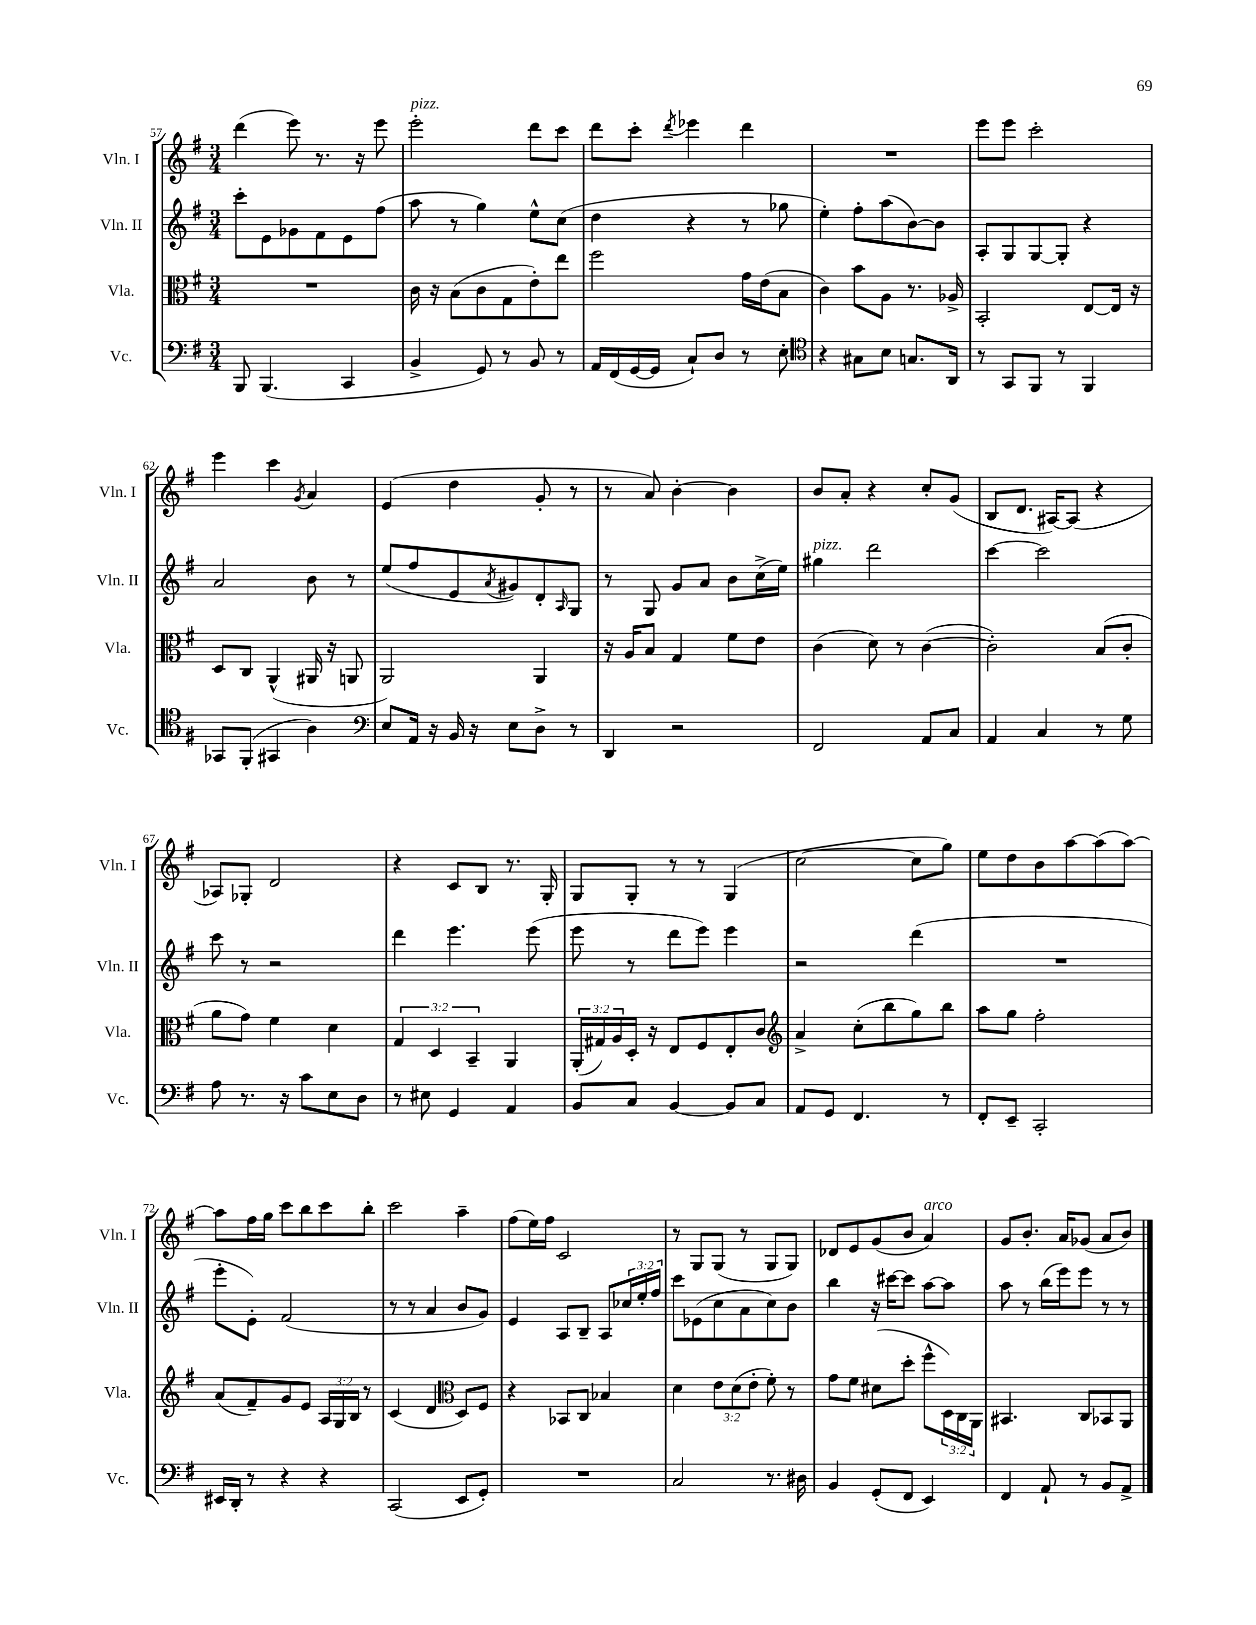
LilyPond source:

<<
\new StaffGroup <<
\new Staff = "s0" \with { instrumentName = "Vln. I" shortInstrumentName = "Vln. I" } {
    \clef treble \key g \major \numericTimeSignature \time 3/4
    d'''4( e'''8) r8. r16 e'''8 |
    e'''2-.^\markup { \italic "pizz." } d'''8 c'''8 |
    d'''8 c'''8-. \acciaccatura { d'''8 } ees'''4 d'''4 |
    R2. |
    e'''8 e'''8 c'''2-. |
    e'''4 c'''4 \acciaccatura { g'8 } a'4 |
    e'4( d''4 g'8-. r8 |
    r8 a'8) b'4~-. b'4 |
    b'8 a'8-. r4 c''8-. g'8( |
    b8 d'8. ais16~) ais8( r4 |
    aes8) ges8-. d'2 |
    r4 c'8 b8 r8. g16-. |
    g8 g8-. r8 r8 g4( |
    c''2~ c''8 g''8) |
    e''8 d''8 b'8 a''8~ a''8( a''8~) |
    a''8 fis''16 g''16 c'''8 b''8 c'''8 b''8-. |
    c'''2 a''4-- |
    fis''8( e''16) fis''16 c'2 |
    r8 g8 g8( r8 g8 g8) |
    des'8 e'8 g'8( b'8 a'4^\markup { \italic "arco" }) |
    g'8 b'8.-. a'16 ges'8( a'8 b'8) \bar "|." |
}
\new Staff = "s1" \with { instrumentName = "Vln. II" shortInstrumentName = "Vln. II" } {
    \clef treble \key g \major \numericTimeSignature \time 3/4 \override Staff.TupletNumber.text = #tuplet-number::calc-fraction-text
    c'''8-. e'8 ges'8 fis'8 e'8 fis''8( |
    a''8 r8 g''4) e''8-^ c''8( |
    d''4 r4 r8 ges''8 |
    e''4-.) fis''8-. a''8( b'8~) b'8 |
    a8-. g8 g8~ g8-. r4 |
    a'2 b'8 r8 |
    e''8( fis''8 e'8 \acciaccatura { a'8 } gis'8) d'8-. \grace { a16 } g8 |
    r8 g8 g'8 a'8 b'8 c''16->( e''16) |
    gis''4^\markup { \italic "pizz." } d'''2 |
    c'''4~ c'''2 |
    c'''8 r8 r2 |
    d'''4 e'''4. e'''8( |
    e'''8 r8 d'''8 e'''8) e'''4 |
    r2 d'''4( |
    R2. |
    e'''8-. e'8-.) fis'2( |
    r8 r8 a'4 b'8 g'8) |
    e'4 a8 b8-- a8 \tuplet 3/2 { ces''16 e''16-. fis''16 } |
    c'''8 ees'8( c''8 a'8 c''8) b'8 |
    b''4 r16 cis'''16~ cis'''8 a''8~ a''8 |
    a''8 r8 b''16( e'''16) e'''8 r8 r8 \bar "|." |
}
\new Staff = "s2" \with { instrumentName = "Vla." shortInstrumentName = "Vla." } {
    \clef alto \key g \major \numericTimeSignature \time 3/4 \override Staff.TupletNumber.text = #tuplet-number::calc-fraction-text
    R2. |
    c'16 r16 b8( c'8 g8 e'8-.) e''8 |
    fis''2 g'16 e'16( b8 |
    c'4) b'8 a8 r8. aes16-> |
    b,2-. e8~ e16 r16 |
    d8 c8 a,4-^( ais,16 r16 a,8 |
    a,2) a,4 |
    r16 a16 b8 g4 fis'8 e'8 |
    c'4( d'8) r8 c'4~( |
    c'2-.) b8( c'8-. |
    a'8 g'8) fis'4 d'4 |
    \tuplet 3/2 { g4 d4 b,4-- } a,4 |
    \tuplet 3/2 { a,16-.( gis16) a16 } d16-. r16 e8 fis8 e8-. c'8 |
    \clef treble a'4-> c''8-.( b''8 g''8) b''8 |
    a''8 g''8 fis''2-. |
    a'8( fis'8--) g'8 e'8 \tuplet 3/2 { a16 g16 b16 } r8 |
    c'4( d'4 \clef alto d8) fis8 |
    r4 bes,8 c8 bes4 |
    d'4 \tuplet 3/2 { e'8 d'8( e'8-. } fis'8-.) r8 |
    g'8 fis'8 dis'8( d''8-. fis''8-^ \tuplet 3/2 { d16) c16 a,16 } |
    bis,4. c8 bes,8 a,8 \bar "|." |
}
\new Staff = "s3" \with { instrumentName = "Vc." shortInstrumentName = "Vc." } {
    \clef bass \key g \major \numericTimeSignature \time 3/4
    b,,8 b,,4.( c,4 |
    b,4-> g,8) r8 b,8 r8 |
    a,16 fis,16( g,16~ g,16 c8-!) d8 r8 e8-. |
    \clef tenor r4 gis8 b8 g8. a,16 |
    r8 g,8 fis,8 r8 fis,4 |
    ges,8 fis,8-.( gis,4 a4) |
    \clef bass e8 a,16 r16 b,16 r16 e8 d8-> r8 |
    d,4 r2 |
    fis,2 a,8 c8 |
    a,4 c4 r8 g8 |
    a8 r8. r16 c'8 e8 d8 |
    r8 eis8 g,4 a,4 |
    b,8 c8 b,4~ b,8 c8 |
    a,8 g,8 fis,4. r8 |
    fis,8-. e,8-- c,2-. |
    eis,16 d,16-. r8 r4 r4 |
    c,2( e,8 g,8-.) |
    R2. |
    c2 r8. dis16 |
    b,4 g,8-.( fis,8 e,4) |
    fis,4 a,8-! r8 b,8 a,8-> \bar "|." |
}
>>
>>
\layout { \context { \Score currentBarNumber = #57 } }
